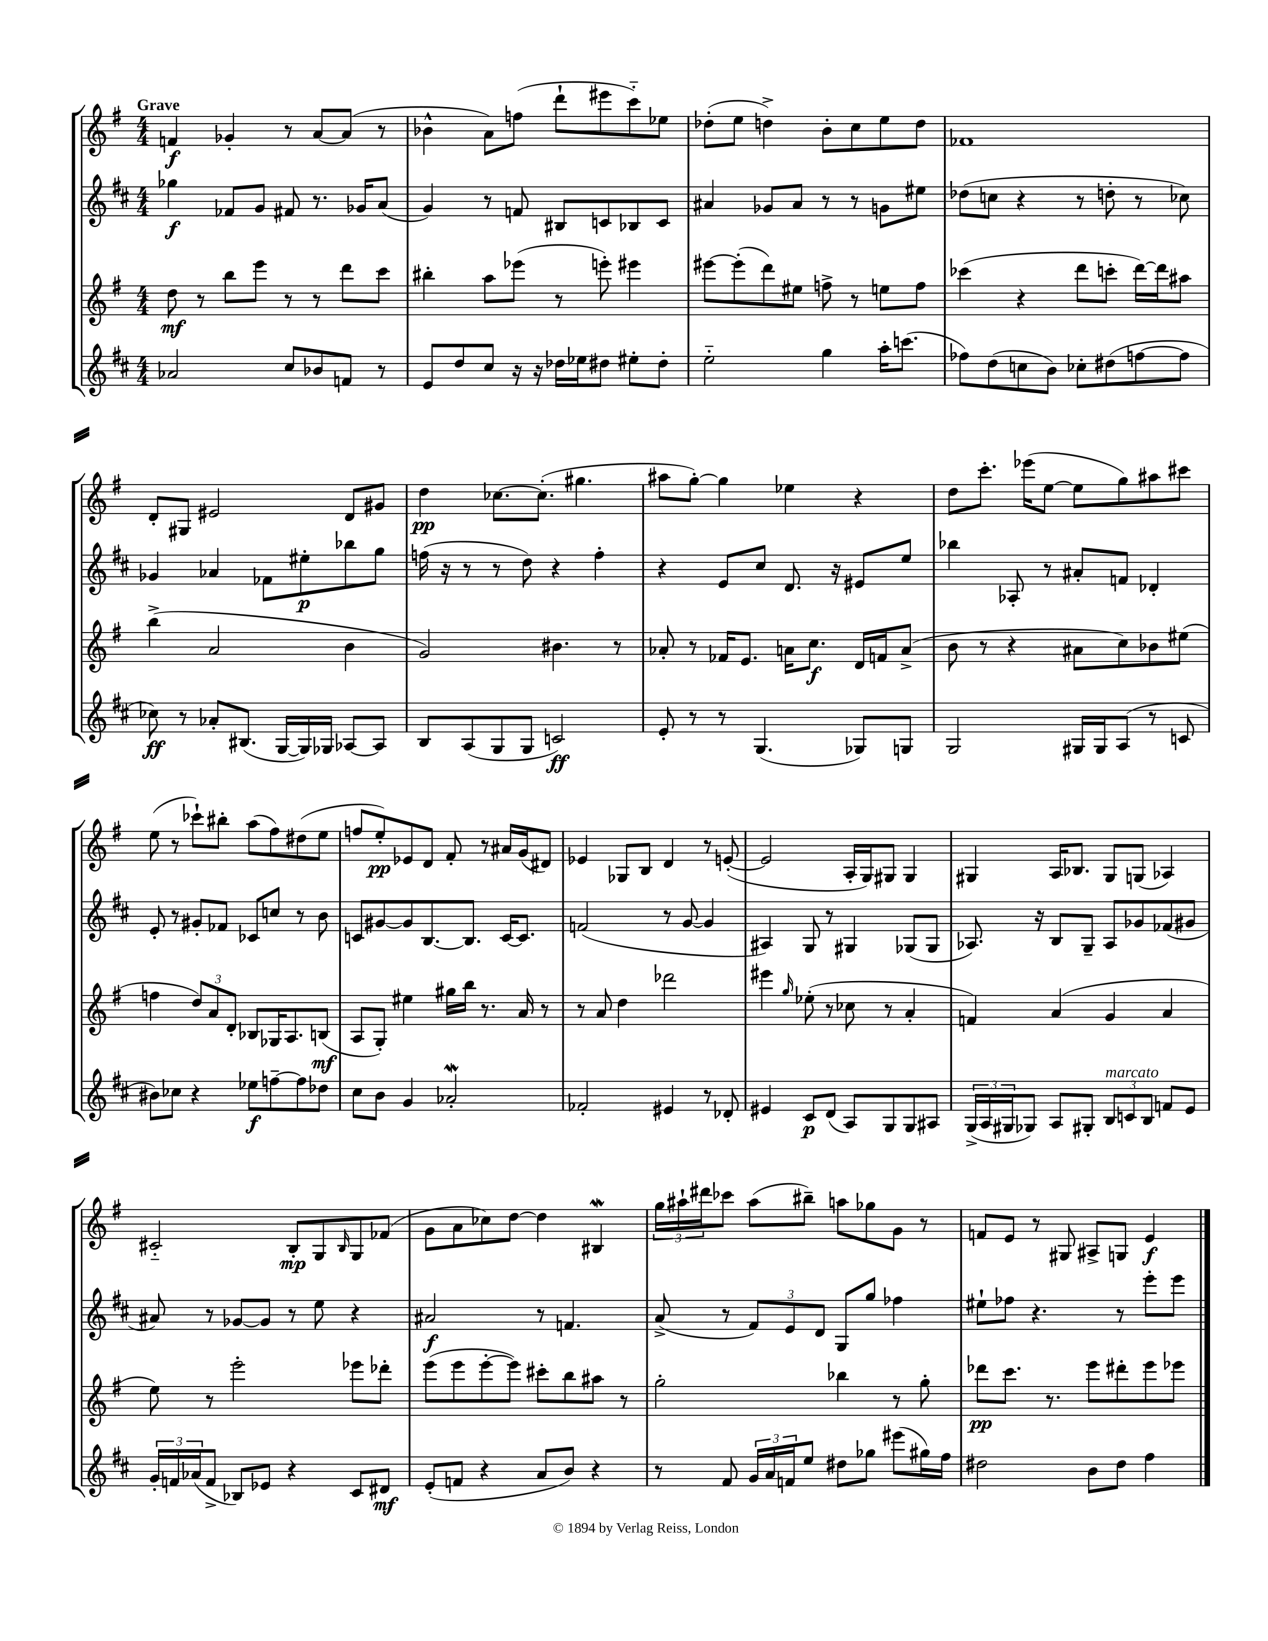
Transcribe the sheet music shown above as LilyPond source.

<<
\new StaffGroup <<
\new Staff = "s0" {
    \clef treble \key g \major \numericTimeSignature \time 4/4 \tempo "Grave"
    f'4\f ges'4-. r8 a'8~ a'8( r8 |
    bes'4-^ a'8) f''8( d'''8-! eis'''8 c'''8-_) ees''8 |
    des''8-.( e''8 d''4->) b'8-. c''8 e''8 d''8 |
    fes'1 |
    d'8-. gis8 eis'2 d'8 gis'8 |
    d''4\pp ces''8.~ ces''8.-.( gis''4. |
    ais''8 g''8~-.) g''4 ees''4 r4 |
    d''8 c'''8.-. ees'''16( e''8~ e''8 g''8) ais''8 cis'''8 |
    e''8( r8 ces'''8-!) bis''8-. a''8( fis''8) dis''8( e''8 |
    f''8 e''8-.\pp) ees'8 d'8 fis'8-. r8 ais'16 g'16( dis'8) |
    ees'4 ges8 b8 d'4 r8 e'8~-.( |
    e'2 a16-. g16) gis8 gis4 |
    gis4 a16 bes8. gis8 g8( aes4) |
    cis'2-_ b8-.\mp g8 \grace { b16 } g8 fes'8( |
    g'8 a'8 ces''8) d''8~ d''4 bis4\mordent |
    \tuplet 3/2 { g''16 ais''16-! dis'''16 } ces'''8 ais''8( bis''8--) a''8 ges''8 g'8 r8 |
    f'8 e'8 r8 gis8 ais8-> g8 e'4\f \bar "|." |
}
\new Staff = "s1" {
    \clef treble \key d \major \numericTimeSignature \time 4/4
    ges''4\f fes'8 g'8 fis'8 r8. ges'16 a'8( |
    g'4) r8 f'8 bis8 c'8 bes8 c'8 |
    ais'4 ges'8 ais'8 r8 r8 g'8 eis''8 |
    des''8( c''8 r4 r8 d''8-. r8 ces''8) |
    ges'4 aes'4 fes'8 eis''8-.\p bes''8 g''8 |
    f''16( r16 r8 r8 d''8) r4 f''4-. |
    r4 e'8 cis''8 d'8. r16 eis'8 e''8 |
    bes''4 aes8-. r8 ais'8-. f'8 des'4-. |
    e'8-. r8 gis'8-. fes'8 ces'8 c''8 r8 b'8 |
    c'8 gis'8~ gis'8 b8.~ b8. c'16~ c'8. |
    f'2( r8 g'8~ g'4 |
    ais4) g8 r8 gis4 ges8( ges8 |
    aes8.) r16 b8 g8-- aes8 ges'8 fes'8( gis'8 |
    ais'8) r8 ges'8~ ges'8 r8 e''8 r4 |
    ais'2\f r8 f'4. |
    a'8->( r8 \tuplet 3/2 { fis'8) e'8 d'8 } g8 g''8 fes''4 |
    eis''8-! fes''8 r4. r8 e'''8-. e'''8 \bar "|." |
}
\new Staff = "s2" {
    \clef treble \key g \major \numericTimeSignature \time 4/4
    d''8\mf r8 b''8 e'''8 r8 r8 d'''8 c'''8 |
    bis''4-. a''8 ees'''8( r8 e'''8-.) eis'''4 |
    eis'''8~ eis'''8-.( d'''8) eis''8 f''8-> r8 e''8 f''8 |
    ces'''4( r4 d'''8 c'''8-. d'''16~) d'''16 ais''8 |
    b''4->( a'2 b'4 |
    g'2) bis'4. r8 |
    aes'8-. r8 fes'16 e'8. a'16 c''8.\f d'16 f'16 a'8->( |
    b'8 r8 r4 ais'8 c''8) bes'8 eis''8( |
    f''4 \tuplet 3/2 { d''8) a'8 d'8-. } bes8 ges16 a8. b8\mf( |
    a8 g8-.) eis''4 gis''16 b''16 r8. a'16 r8 |
    r8 a'8 d''4 des'''2 |
    eis'''4 \grace { g''16 } ees''8-.( r8 ces''8 r8 a'4-. |
    f'4) a'4( g'4 a'4 |
    e''8) r8 e'''2-. ees'''8 des'''8-. |
    e'''8( e'''8 e'''8~-. e'''8) cis'''8-. b''8 ais''8 r8 |
    g''2-. bes''4 r8 g''8-. |
    des'''8\pp c'''8. r8. e'''8 dis'''8-. e'''8 ees'''8 \bar "|." |
}
\new Staff = "s3" {
    \clef treble \key d \major \numericTimeSignature \time 4/4
    aes'2 cis''8 bes'8 f'8 r8 |
    e'8 d''8 cis''8 r16 r16 des''16 ees''16 dis''8 eis''8-. dis''8-. |
    e''2-_ g''4 a''16-. c'''8.( |
    fes''8) d''8( c''8 b'8) ces''8-. dis''8( f''8~ f''8 |
    ces''8\ff) r8 aes'8-. bis8.( g16~ g16) ges16 aes8~ aes8 |
    b8 a8( g8 g8 c'2\ff) |
    e'8-. r8 r8 g4.( ges8) g8 |
    g2 gis16 gis16 a8( r8 c'8 |
    bis'8) ces''8 r4 ees''8\f f''8~-- f''8 des''8 |
    cis''8 b'8 g'4 aes'2-.\mordent |
    fes'2-. eis'4 r8 des'8-. |
    eis'4 cis'8\p d'8( a8) g8 g8 ais8 |
    \tuplet 3/2 { g16->( a16 gis16 } ges8) a8 gis8-. \tuplet 3/2 { b8^\markup { \italic "marcato" } c'8 b8 } f'8 e'8 |
    \tuplet 3/2 { g'16-. f'16 aes'16( } f'8-> bes8) ees'8 r4 cis'8 dis'8\mf |
    e'8-.( f'8 r4 a'8 b'8) r4 |
    r8 fis'8 \tuplet 3/2 { g'16 a'16 f'16 } e''8 dis''8 ges''8 eis'''8( gis''16) fis''16 |
    dis''2 b'8 dis''8 fis''4 \bar "|." |
}
>>
>>
\layout { \context { \Score \remove "Bar_number_engraver" } }
